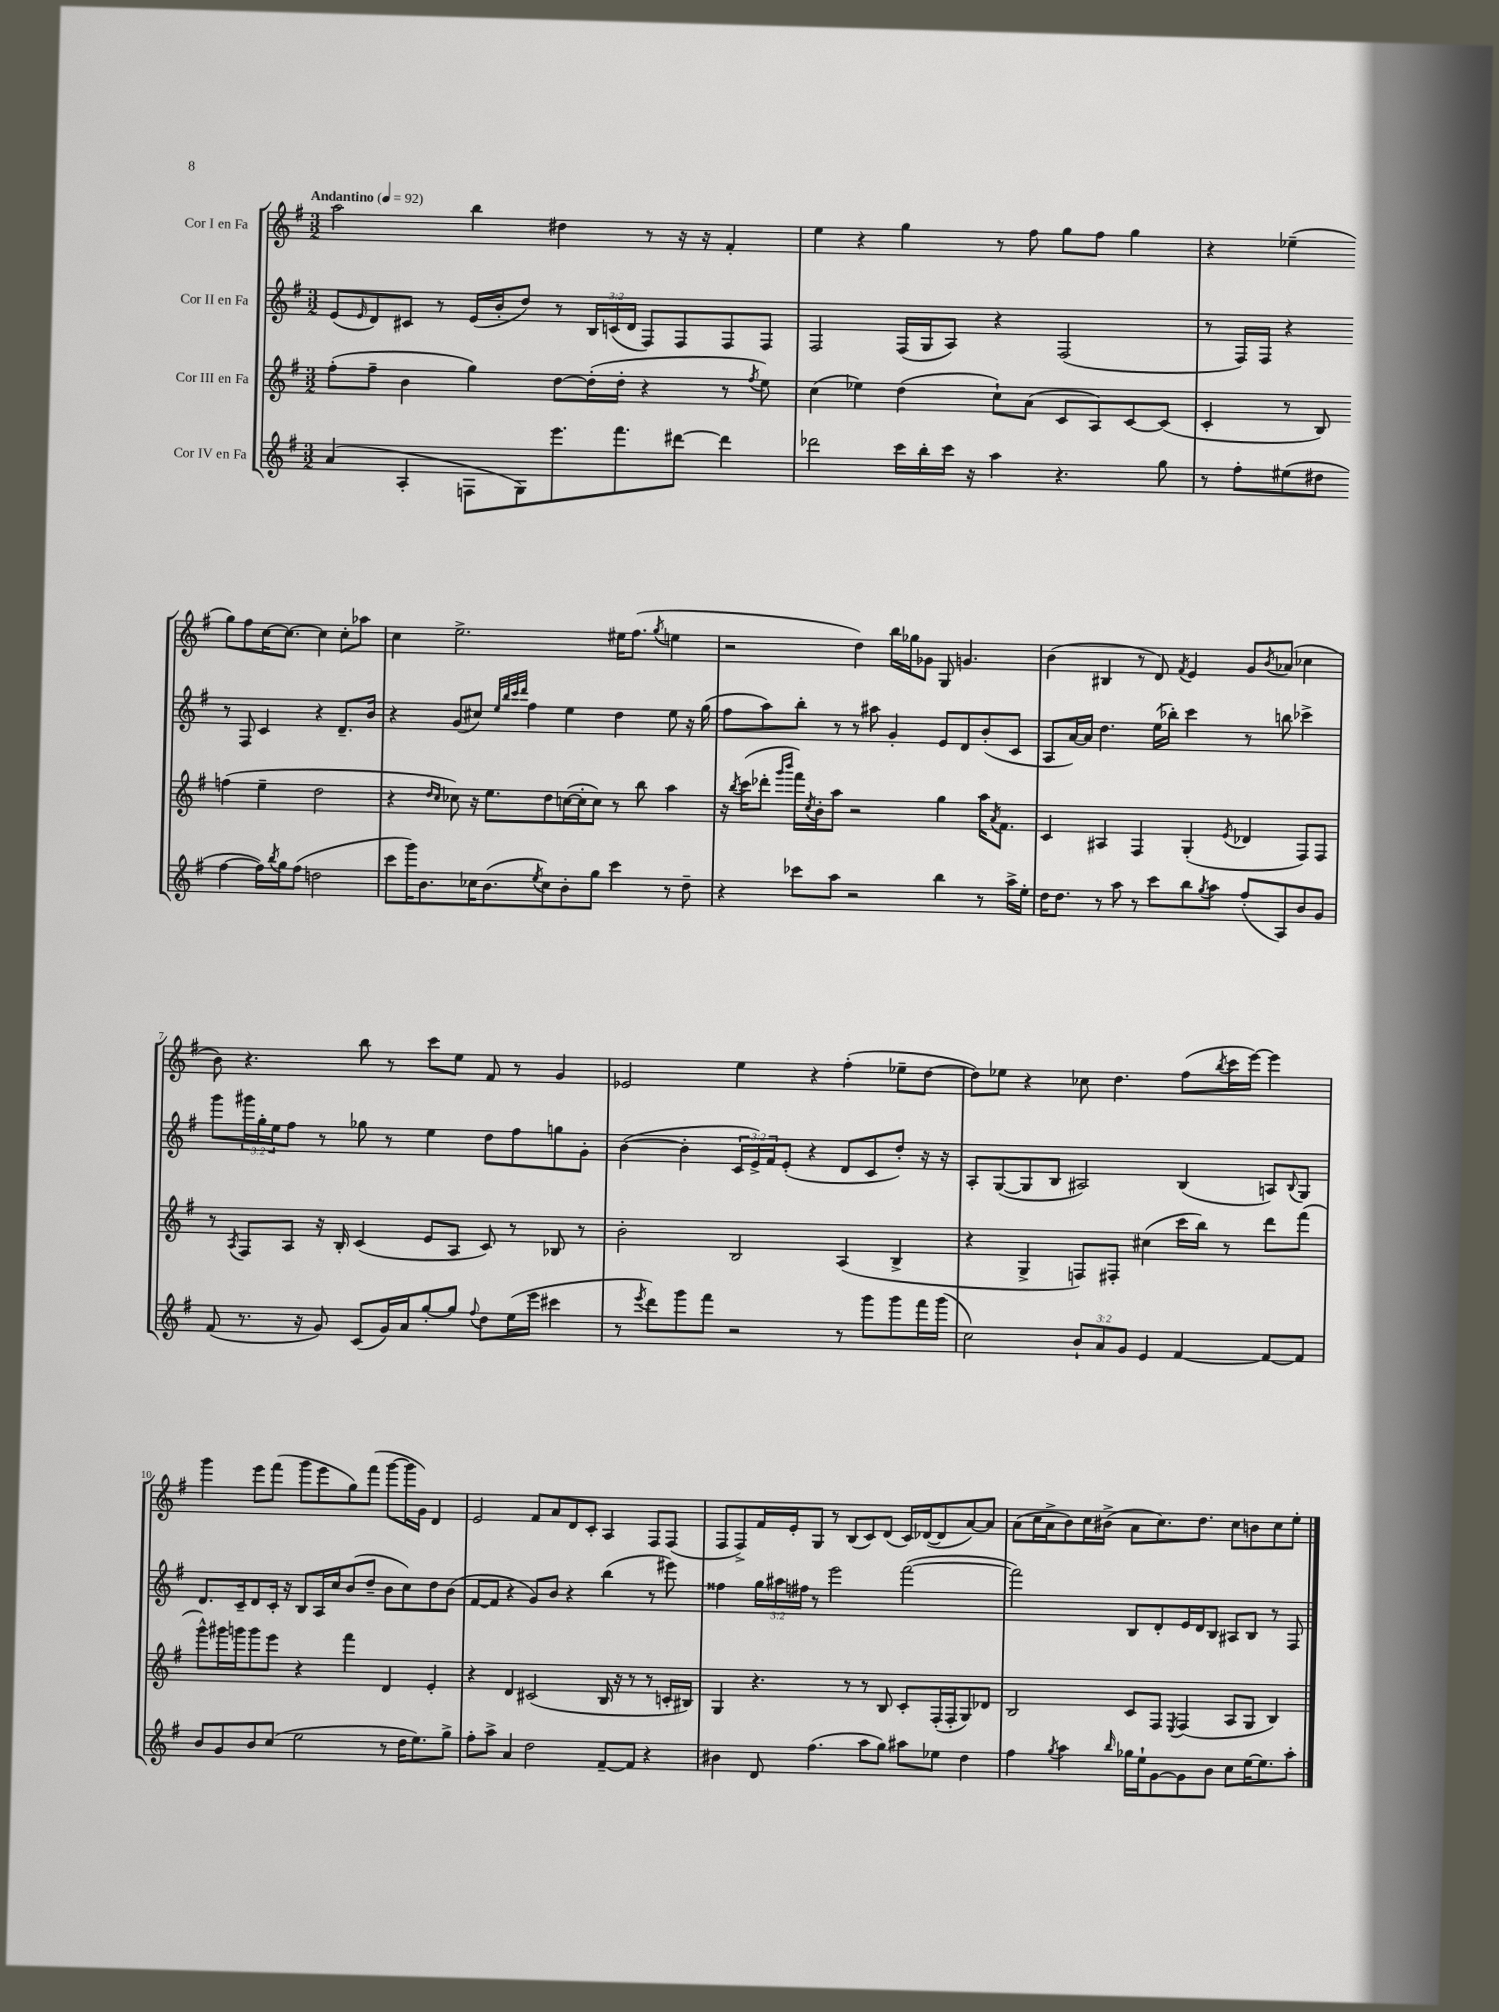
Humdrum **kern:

**kern	**kern	**kern	**kern
*part4	*part3	*part2	*part1
*staff4	*staff3	*staff2	*staff1
*I"Cor IV en Fa	*I"Cor III en Fa	*I"Cor II en Fa	*I"Cor I en Fa
*clefG2	*clefG2	*clefG2	*clefG2
*k[f#]	*k[f#]	*k[f#]	*k[f#]
*M3/2	*M3/2	*M3/2	*M3/2
*MM92	*MM92	*MM92	*MM92
=1	=1	=1	=1
!	!	!	!LO:TX:a:B:t=Andantino
(4a/	(8ff#'\L	(8e/L	2aa\
.	.	16qqe/	.
.	8ff#~\J	8d/)	.
4A'/	4b\	8c#X/J	.
.	.	8r	.
8Fn\L	4gg\)	(16e/LL	4bb\
.	.	16b'/J	.
8G\)	.	8dd/J)	.
8.eee\	[8dd\L	8r	4dd#X\
.	(16dd'\L]	24B/LL	.
.	.	(24cn/	.
8.fff#\	16dd'\JJ	.	.
.	.	24d/JJ	.
.	4r	8F#/L)	8r
[8ddd#X\J	.	8F#/	16r
.	.	.	16r
4ddd#\]	8r	8F#/	4f#'/
.	8qff#/	.	.
.	8ee\)	8F#/J	.
=2	=2	=2	=2
2ddd-X\	(4cc\	2F#/	4ee\
.	4ee-X\)	.	4r
16ccc\LL	(4dd\	(16F#/LL	4gg\
16bb'\	.	16G/J	.
16ccc\JJ	.	8A/J)	.
16r	.	.	.
4aa\	8cc`\L)	4r	8r
.	(8a\J	.	8ff#\
4.r	8c/L	(2F#/	8gg\L
.	8A/)	.	8ff#\J
.	[8c/	.	4gg\
8gg\	(8c/J]	.	.
=3	=3	=3	=3
8r	4c'/	8r	4r
8ff#'\L	.	16F#/LL)	.
.	.	16F#/JJ	.
(8ee#X\	8r	4r	(4ee-X~\
8dd#X\J	8B/)	.	.
[4ff#\	(4ffn\	8r	8gg\L)
.	.	8F#/	8ff#\
16ff#\LL])	4ee~\	4c/	[16cc\K
8qbb/	.	.	.
16gg\J	.	.	8.cc\J_
(8ff#\J	.	.	.
2ddn\	2dd\	4r	4cc\]
.	.	8.d~/L	8cc'\L
.	.	.	8aa-X\J
.	.	16b/Jk	.
!!LO:LB:g=z
=4	=4	=4	=4
8ccc\L	4r	4r	4cc\
16ggg\K)	.	.	.
8.b\	.	.	.
.	16qqdd/LL	.	.
.	16qqcc/JJ	.	.
.	8cc-X\)	(8g/L	2.ee^\
16cc-X\K	16r	8cc#X/J)	.
(8.b\	8.ee\L	.	.
.	.	32qqee/LLL	.
.	.	32qqbb/	.
.	.	32qqccc/	.
.	.	32qqddd/JJJ	.
.	.	4ff#\	.
8qee/	.	.	.
8cc-\)	8dd\	.	.
8b'\	([16ccn\L	4ee\	.
.	16cc'\J]	.	.
8gg\J	8cc\J)	.	.
4ccc\	8r	4dd\	16ee#X\KL
.	.	.	(8.ff#\J
.	8bb\	.	.
.	.	.	8qgg/
8r	4aa\	8ee\	4een\
8dd~\	.	16r	.
.	.	(16gg\	.
=5	=5	=5	=5
4r	16r	8ff#\L	2r
.	8qbb/	.	.
.	(16ccc\KL	.	.
.	8ddd-X'\J	8aa\)	.
.	16qqggg/LL	.	.
.	16qqbbb/JJ	.	.
8ccc-X\L	16fff#\LL)	8bb'\J	.
.	8qcc/	.	.
.	16b'\J	.	.
8aa\J	8aa\J	8r	.
2r	2r	8r	4dd\)
.	.	8aa#X\	.
.	.	4g'/	16bb\LL
.	.	.	16gg-X\J
.	.	.	8g-X\J
4bb\	4gg\	8e/L	8G/
.	.	8d/	4.gn/
8r	16aa\KL	(8b'/	.
.	8qa/	.	.
.	8.f#\J	.	.
16aa^\LL	.	8c/J	.
16ee'\JJ	.	.	.
=6	=6	=6	=6
16dd\KL	4c/	8A/L	(4b\
8.dd\J	.	.	.
.	.	[16a/L)	.
.	.	16a/JJ]	.
8r	4A#X/	4.dd\	4B#X/
8aa\	.	.	.
8r	4F#/	.	8r
8ccc\L	.	(16ee\LL	8d/)
.	.	16bb-X'\JJ)	.
.	.	.	8qf#/
8bb\	(4G'/	4ccc\	4e/
8qgg/	.	.	.
8aa\J	.	.	.
.	8qe/	.	.
(8ff#'/L	4d-X/	8r	8g/L
.	.	.	8qb/
8A/)	.	8bbn\	(8a-X/J
8b/	8F#/L)	4ccc-X^\	4cc-X\
8g/J	8F#/J	.	.
!!LO:LB:g=z
=7	=7	=7	=7
(8f#/	8r	8ggg\L	8b\)
.	8qA/	.	.
8.r	8F#/L	24ggg#X\L	4.r
.	.	24gg'\	.
.	.	24ee\J	.
.	8A/J	8ff#\J	.
16r	.	.	.
8g/)	16r	8r	.
.	16B'/	.	.
(8c/L	(4c/	8gg-X\	8bb\
16g/L)	.	8r	8r
16a/J	.	.	.
[8gg'/	8e/L	4ee\	8ccc\L
8gg/J]	8A/J	.	8ee\J
8qqff#/	.	.	.
8dd\L	8c/)	8dd\L	8f#/
(16ee\L	8r	8ff#\	8r
16eee\JJ	.	.	.
4ccc#X\	8B-X/	8ggn\	4g/
.	8r	8g'\J	.
=8	=8	=8	=8
8r	2b'\	([4b\	2e-X/
8qeee/	.	.	.
8ddd\L)	.	.	.
8ggg\	.	4b'\]	.
8fff#\J	.	.	.
2r	2B/	24c/LL	4ee\
.	.	24e^/)	.
.	.	24f#/J	.
.	.	(8e'/J	.
.	.	4r	4r
8r	(4A/	8d/L	(4ff#'\
8ggg\L	.	8c/	.
8ggg\	4B^/	8dd'/J)	8ee-X~\L
16fff#\L	.	16r	[8dd\J
(16ggg\JJ	.	16r	.
=9	=9	=9	=9
2cc\)	4r	8A'/L	8dd\L])
.	.	([8G/	8ee-X\J
.	4G^/	8G/]	4r
.	.	8B/J	.
12b`/L	8Fn/L)	2A#X/)	8cc-X\
12a/	.	.	.
.	8F#X'/J	.	4.dd\
12g/J	.	.	.
4e/	(4cc#X\	.	.
[4f#/	16ccc\LL	(4B/	(8ff#\L
.	16bb\JJ)	.	.
.	.	.	8qbb/
.	8r	.	16ccc\L
.	.	.	[16eee\JJ)
8f#/L_	8ddd\L	8An/L)	4eee\]
.	.	8qqB/	.
8f#/J]	(8fff#\J	8G/J	.
!!LO:LB:g=z
=10	=10	=10	=10
8b/L	8ggg^^\L)	8.d/L	4ggg\
8g/	16ggg#X\L	.	.
.	16gggn\J	16c~/k	.
8b/	8ggg\	8d/	8eee\L
(8cc/J	8eee\J	16c'/Jk	(8fff#\J
.	.	16r	.
2ee\	4r	8B/L	8ggg\L
.	.	16A/L	8eee\
.	.	16cc/J	.
.	4fff#\	(8b/	8gg\)
.	.	8dd~/J	(8fff#\J
8r	4d/	8b\L	[8ggg\L
16dd\KL	.	8cc\)	16ggg\L]
8.ee\)	.	.	16g\JJ)
.	4e'/	8dd\	4d/
8gg^\J	.	(8b\J	.
=11	=11	=11	=11
8ff#'\L	4r	[8f#/L	2e/
8aa^\J	.	8f#/J]	.
4a/	4d/	4r	.
2dd\	(2c#X/	8g/L)	8f#/L
.	.	8b/J	8a/
.	.	4r	8d/
.	.	.	8c'/J
[8f#~/L	16B/	(4bb\	4A/
.	16r	.	.
8f#/J]	8r	.	.
4r	8r	8r	8F#/L
.	16cn'/LL	8eee#X\)	(8F#/J
.	16B#X/JJ)	.	.
=12	=12	=12	=12
4b#X\	4G/	4ff##X\	8F#/L
.	.	.	8F#^/)
8d/	4.r	24gg\LL	16f#/L
.	.	24aa#X\	.
.	.	.	16e'/J
.	.	24ff#X\JJ	.
(4.ff#\	.	8r	8G/J
.	.	2eee\	8r
.	8r	.	(8B/L
8aa\L	8r	.	8c/)
8gg\J)	8B/	.	(8d/J
8aa#X\L	8c'/L	([2fff#\	16c/LL)
.	.	.	([16d-X/J
8ee-X\J	(16F#'/L	.	8d-/]
.	16F#'/J	.	.
4dd\	8G/)	.	[8a/)
.	8d-X/J	.	8a/J]
=13	=13	=13	=13
4ff#\	2B/	2fff#\])	(8a\L
.	.	.	16cc\L
.	.	.	16a^\J
8qgg/	.	.	.
4aa\	.	.	8b\)
.	.	.	16cc\L
.	.	.	(16b#X^\JJ
16qqbb/	.	.	.
16gg-X\LL	8c/L	8B/L	8a\L
16ee`\J	.	.	.
[8g\	8F#/J	8d'/	8.cc\)
.	8qE/	.	.
8g\]	(4F#/	16e/L	.
.	.	16d/J	8.dd\J
8b\J	.	8B/J	.
8cc\L	8A/L	8A#X/L	8cc\L
[16ee\K	8G/J	8B/J	8bn\
8.ee\]	.	.	.
.	4B/)	8r	8cc\
8aa'\J	.	8F#/	8ee'\J
==	==	==	==
*-	*-	*-	*-
